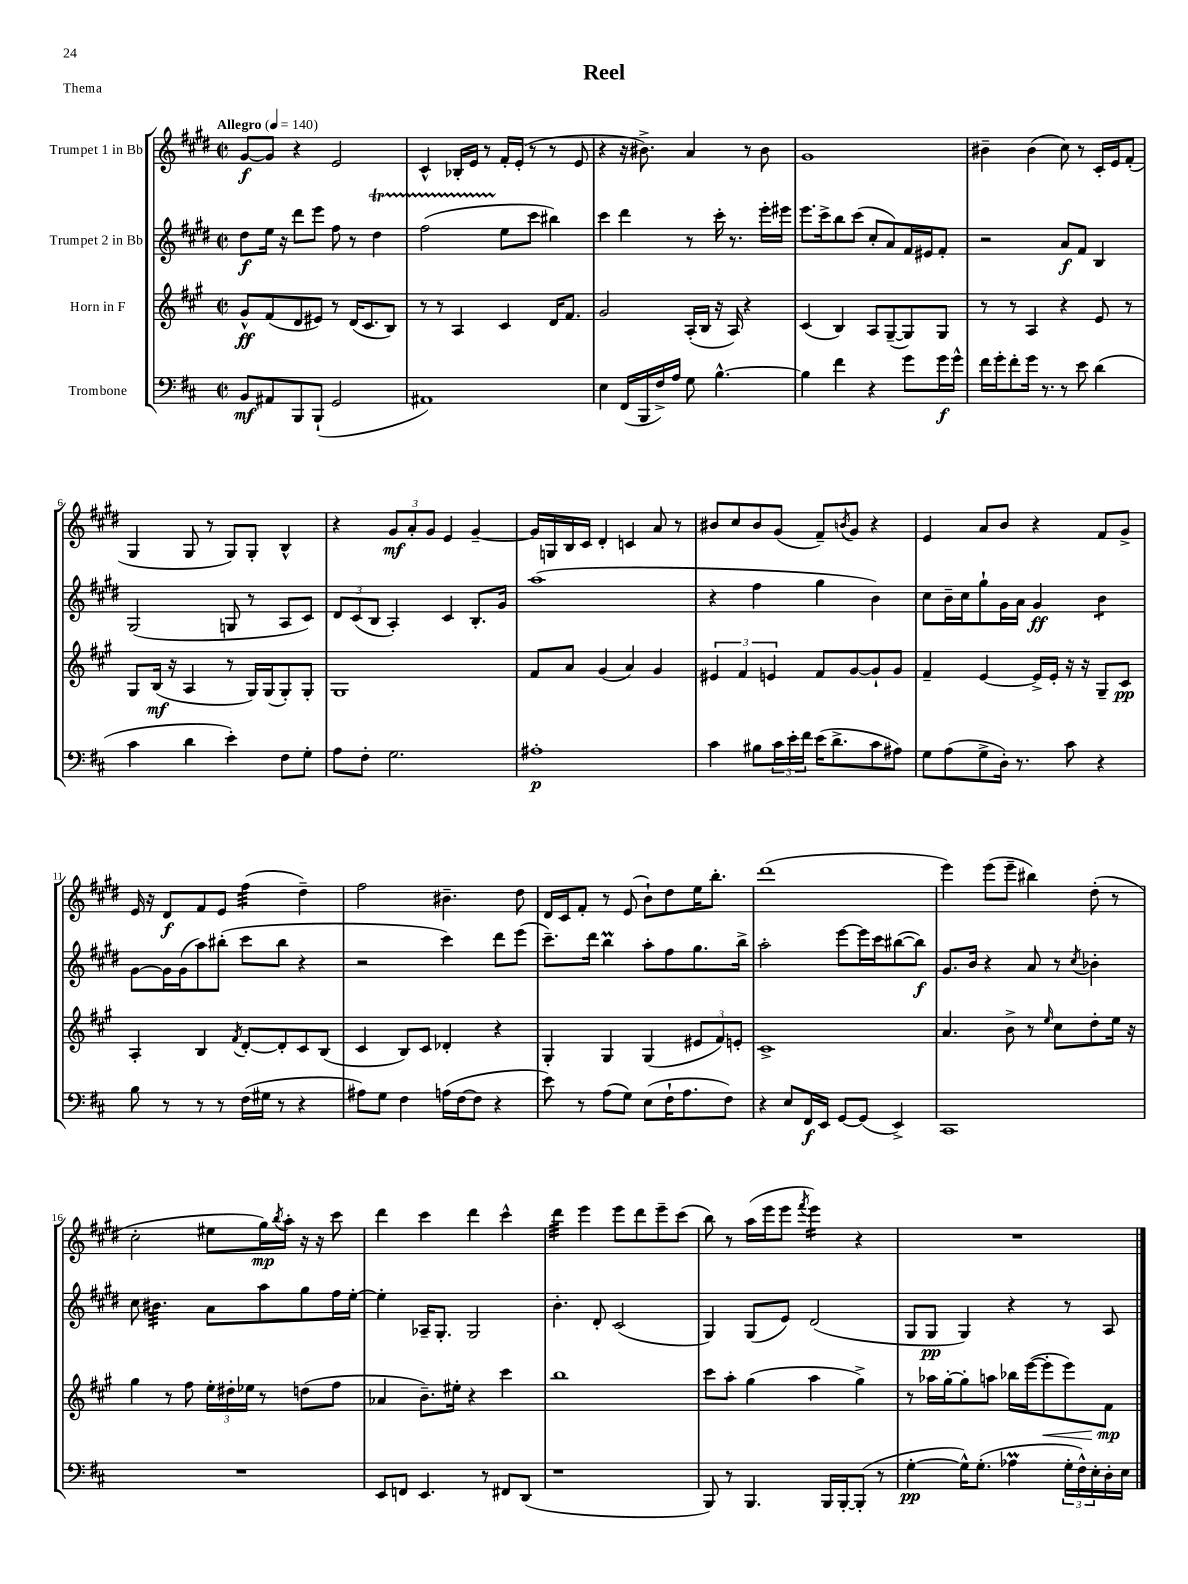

**kern	**kern	**kern	**kern
*staff4	*staff3	*staff2	*staff1
*clefF4	*clefG2	*clefG2	*clefG2
*k[f#c#]	*k[f#c#g#]	*k[f#c#g#d#]	*k[f#c#g#d#]
*M2/2	*M2/2	*M2/2	*M2/2
*met(c|)	*met(c|)	*met(c|)	*met(c|)
*MM140	*MM140	*MM140	*MM140
8BB	8g#^^	8dd#	[8g#
8AA#	(8f#	16ee	8g#]
.	.	16r	.
8BBB	8d	8ddd#	4r
(8BBB`	8e#)	8eee	.
2GG	8r	8ff#	2e
.	(16d	8r	.
.	8.c#	.	.
.	.	4dd#	.
.	8B)	.	.
=	=	=	=
1AA#)	8r	(2ff#	4c#^^
.	8r	.	.
.	4A	.	16B-'
.	.	.	16e
.	.	.	8r
.	4c#	8ee	16f#'
.	.	.	(16e'
.	.	8ccc#	8r
.	16d	4bb#)	8r
.	8.f#	.	.
.	.	.	8e
=	=	=	=
4E	2g#	4ccc#	4r
(16FF#	.	4ddd#	16r
16BBB	.	.	8.b#^)
16F#^)	.	.	.
16A	.	.	.
8G	(16A'	8r	4a
.	16B	.	.
[4.B^^	16r	16ccc#'	.
.	16A)	8.r	.
.	4r	.	8r
.	.	16eee'	8b#
.	.	16eee#	.
=	=	=	=
4B]	(4c#	8.eee	1g#
.	.	16ccc#^	.
4f#	4B)	8bb	.
.	.	(8ccc#	.
4r	8A	8cc#'	.
.	([8G#~	8a)	.
8g	8G#])	16f#	.
.	.	16e#	.
16g	8G#	8f#'	.
16g^^	.	.	.
=	=	=	=
16f#	8r	2r	4b#~
16g'	.	.	.
8f#'	8r	.	.
16g	4A	.	(4b#
8.r	.	.	.
8r	4r	8a	8cc#)
8e	.	8f#	8r
(4d	8e	4B	16c#'
.	.	.	16e
.	8r	.	(8f#'
=	=	=	=
4c#	8G#	(2G#	4G#
.	(16B	.	.
.	16r	.	.
4d	4A	.	8G#
.	.	.	8r
4e')	8r	8G	8G#)
.	16G#)	8r	8G#'
.	(16G#	.	.
8F#	8G#')	8A	4B^^
8G'	8G#'	8c#)	.
=	=	=	=
8A	1G#	12d#	4r
.	.	(12c#	.
8F#'	.	.	.
.	.	12B	.
2.G	.	4A')	12g#
.	.	.	12a'
.	.	.	12g#
.	.	4c#	4e
.	.	8.B'	[4g#~
.	.	16g#	.
=	=	=	=
1A#'	8f#	(1aa	16g#]
.	.	.	16G
.	8a	.	16B
.	.	.	16c#
.	(4g#	.	4d#'
.	4a)	.	4c
.	4g#	.	8a
.	.	.	8r
=	=	=	=
4c#	6e#	4r	8b#
.	.	.	8cc#
.	6f#	.	.
8B#	.	4ff#	8b#
.	6e	.	.
24c#	.	.	(8g#
24e'	.	.	.
24f#	.	.	.
(16e	8f#	4gg#	8f#~)
8.d^	.	.	.
.	.	.	8qb
.	[8g#	.	8g#
8c#	8g#`]	4b)	4r
8A#)	8g#	.	.
=	=	=	=
8G	4f#~	8cc#	4e
(8A	.	16b~	.
.	.	16cc#	.
8G^	[4e	8gg#`	8a
16D')	.	16g#	8b
8.r	.	16a	.
.	16e^]	4g#	4r
.	16e'	.	.
8c#	16r	.	.
.	16r	.	.
4r	8G#~	4b	8f#
.	8c#	.	8g#^
=	=	=	=
8B	4A'	[8g#	16e
.	.	.	16r
8r	.	16g#]	8d#
.	.	(16g#	.
8r	4B	8aa)	8f#
8r	.	(8bb#'	8e
.	8qf#	.	.
(16F#	[8d'	8ccc#	(4ff#
16G#	.	.	.
8r	8d']	8bb#	.
4r	8c#	4r	4dd#~)
.	(8B	.	.
=	=	=	=
8A#)	4c#	2r	2ff#
8G	.	.	.
4F#	8B)	.	.
.	8c#	.	.
(16A	4d-'	4ccc#)	4.b#~
[16F#	.	.	.
8F#]	.	.	.
4r	4r	8ddd#	.
.	.	(8eee	8dd#
=	=	=	=
8e)	4G#'	8.ccc#~)	16d#
.	.	.	16c#
8r	.	.	8f#'
.	.	16ddd#	.
(8A	4G#	4bb	8r
8G)	.	.	(8e
(8E	(4G#	8aa'	8b`)
16F#`	.	8ff#	8dd#
8.A	.	.	.
.	12e#	8.gg#	16ee
.	.	.	8.bb'
.	12f#)	.	.
8F#)	.	.	.
.	12e'	.	.
.	.	16bb^	.
=	=	=	=
4r	1c#^	2aa'	(1ddd#
8E	.	.	.
16FF#	.	.	.
16EE	.	.	.
[8GG	.	[8eee	.
(8GG]	.	16eee]	.
.	.	16ccc#	.
4EE^)	.	([8bb#	.
.	.	8bb#])	.
=	=	=	=
1CC#	4.a	8.g#	4eee)
.	.	16b	.
.	.	4r	(8eee
.	8b^	.	8eee~
.	8r	8a	4bb#)
.	16qqee	.	.
.	8cc#	8r	.
.	.	8qcc#	.
.	8dd'	4b-'	(8dd#'
.	16ee	.	8r
.	16r	.	.
=	=	=	=
1r	4gg#	8cc#	2cc#'
.	.	4.b#	.
.	8r	.	.
.	8ff#	.	.
.	24ee'	8a	8ee#
.	24dd#'	.	.
.	24ee-	.	.
.	8r	8aa	16gg#)
.	.	.	8qbb
.	.	.	16aa'
.	(8dd	8gg#	16r
.	.	.	16r
.	8ff#	16ff#	8ccc#
.	.	[16ee'	.
=	=	=	=
8EE	4a-	4ee']	4ddd#
8FF	.	.	.
4.EE	8.b~)	16A-~	4ccc#
.	.	8.G#'	.
.	16ee#'	.	.
.	4r	2G#	4ddd#
8r	.	.	.
8FF#	4ccc#	.	4ccc#^^
(8DD	.	.	.
=	=	=	=
1r	1bb	4.b'	4ddd#
.	.	.	4eee
.	.	8d#'	.
.	.	(2c#	8eee
.	.	.	8ddd#
.	.	.	8eee~
.	.	.	(8ccc#
=	=	=	=
8BBB)	8ccc#	4G#)	8bb)
8r	8aa'	.	8r
4.BBB	(4gg#	(8G#	(16aa
.	.	.	16eee
.	.	8e)	8eee
.	.	.	8qfff#
.	4aa	(2d#	4eee)
16BBB	.	.	.
[16BBB'	.	.	.
(8BBB']	4gg#^)	.	4r
8r	.	.	.
=	=	=	=
[4G'	8r	8G#	1r
.	16aa-	8G#	.
.	[16gg#'	.	.
16G^^])	8gg#']	4G#)	.
(8.G'	.	.	.
.	8aa	.	.
4A-	16bb-	4r	.
.	([16eee	.	.
.	8eee']	.	.
24G'	8eee)	8r	.
24F#^^)	.	.	.
24E'	.	.	.
16D'	8f#	8A	.
16E	.	.	.
==	==	==	==
*-	*-	*-	*-
